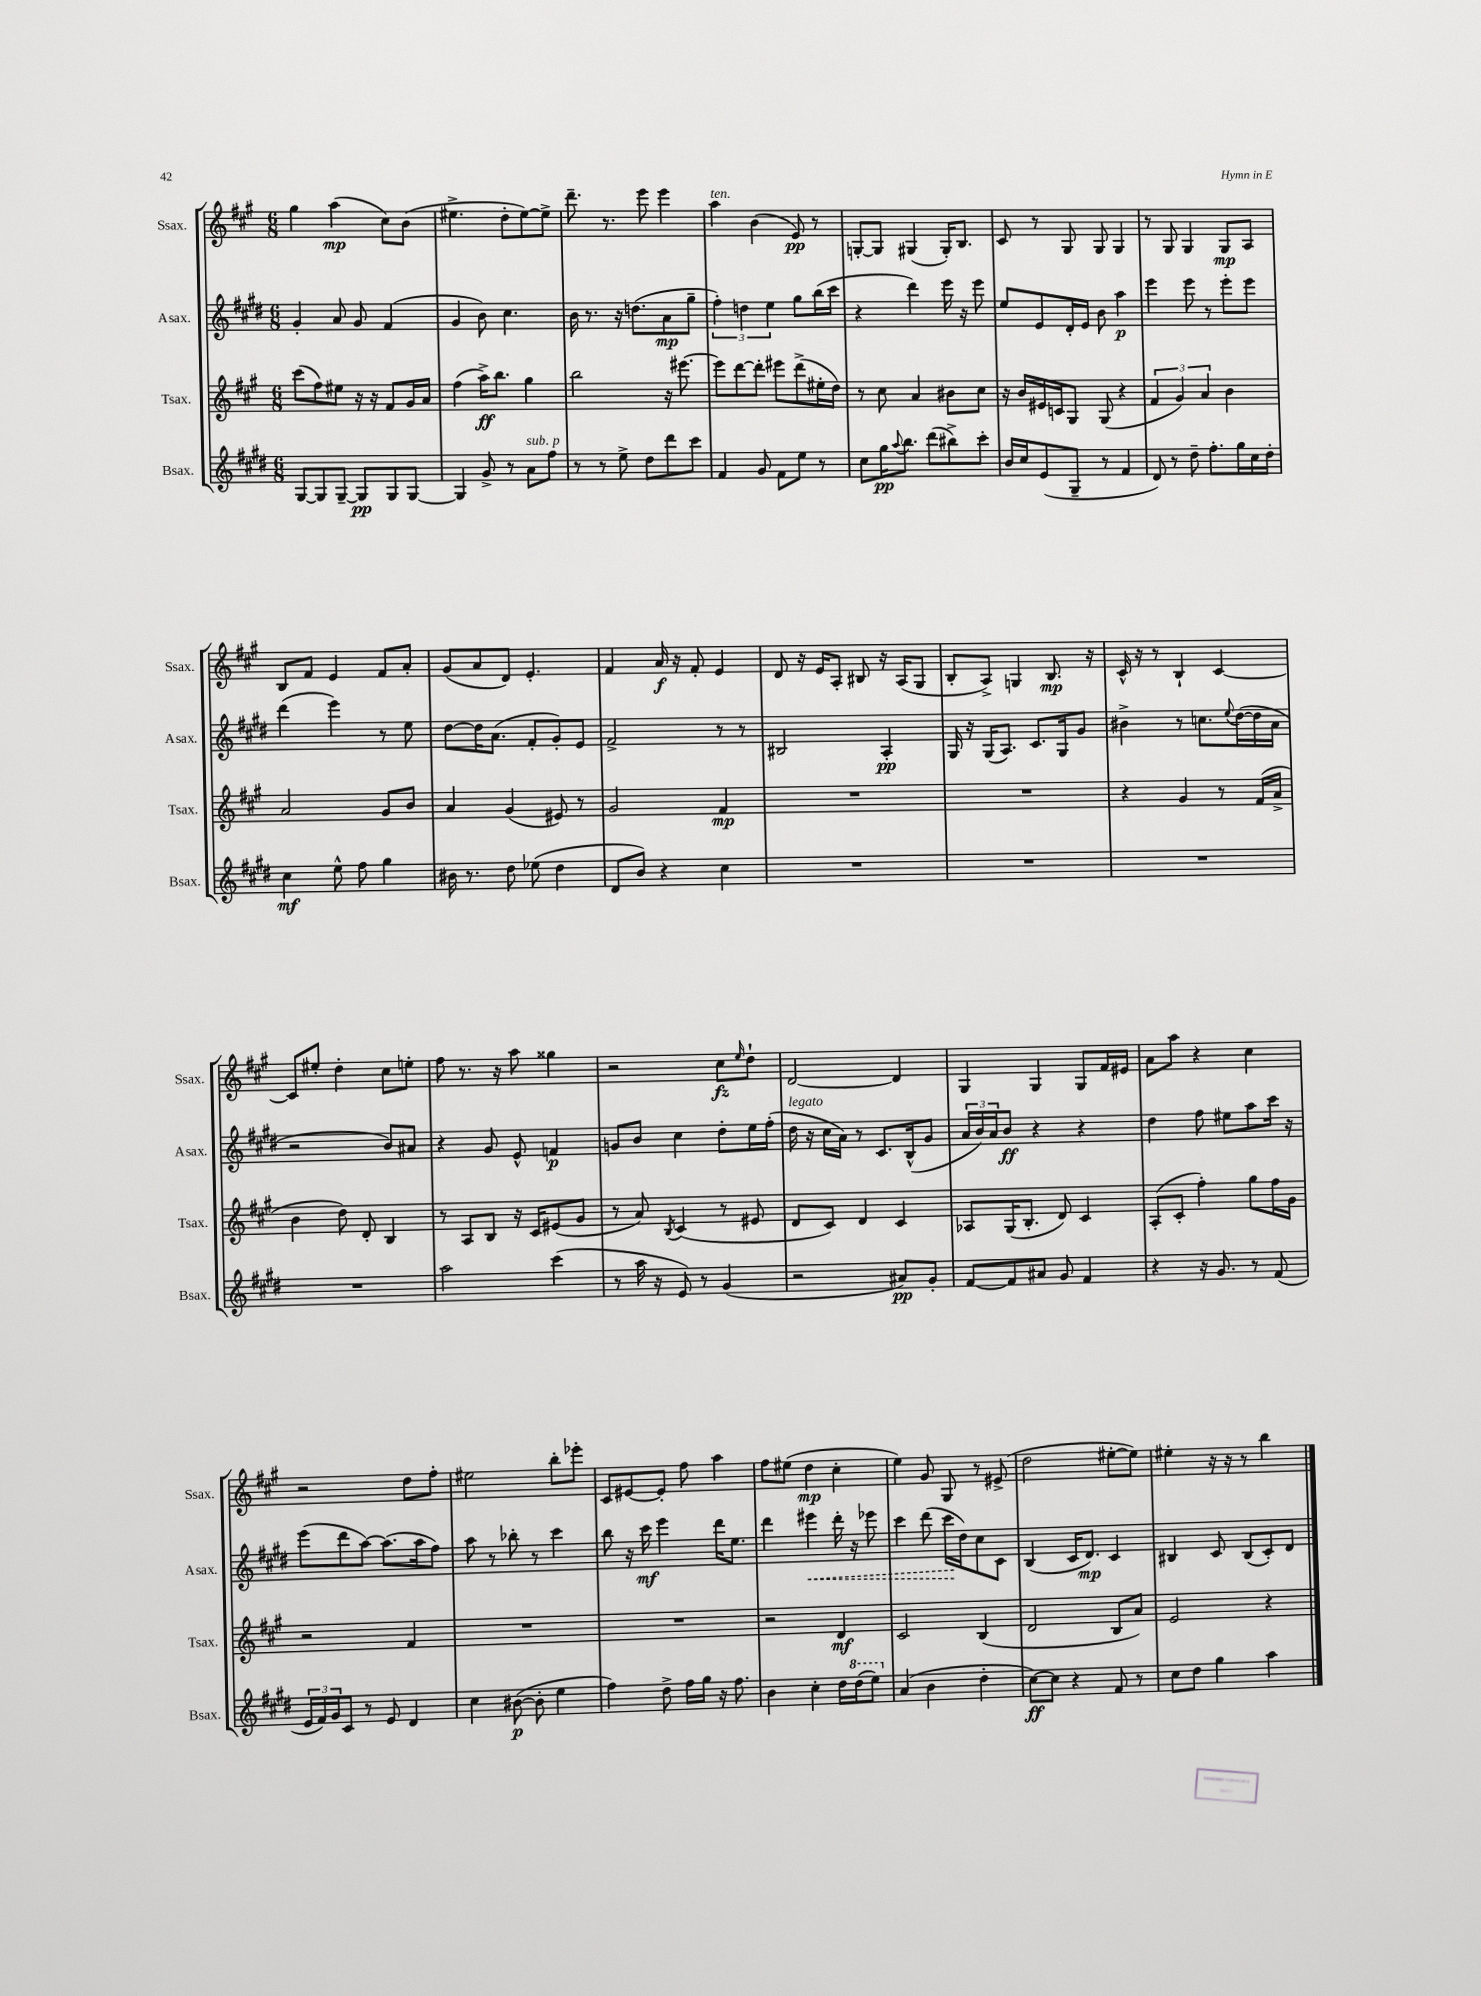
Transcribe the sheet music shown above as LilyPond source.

<<
\new StaffGroup <<
\new Staff = "s0" \with { instrumentName = "Ssax." shortInstrumentName = "Ssax." } {
    \clef treble \key a \major \numericTimeSignature \time 6/8
    gis''4 a''4\mp( cis''8) b'8( |
    eis''4.-> d''8-. eis''8~) eis''8-> |
    d'''8.-- r8. e'''8 e'''4 |
    a''4^\markup { \italic "ten." } b'4( e'8\pp) r8 |
    g8~-. g8 gis4( gis16-.) b8. |
    cis'8 r8 gis8 gis8 gis4 |
    r8 gis8 gis4 gis8\mp a8 |
    b8 fis'8 e'4 fis'8 a'8-. |
    gis'8( a'8 d'8) e'4.-. |
    fis'4 a'16\f r16 fis'8-. e'4 |
    d'8 r16 e'16 a8-. bis8 r16 a16( gis8 |
    b8-. a8->) g4 b8.\mp r16 |
    cis'16-^ r16 r8 b4-! cis'4~ |
    cis'8 eis''8-. d''4-. cis''8 e''8-. |
    fis''8 r8. r16 a''8 gisis''4 |
    r2 cis''8\fz \grace { e''16 } d''8-! |
    d'2~ d'4 |
    gis4 gis4 gis8 fis'16 eis'16 |
    a'8 a''8 r4 cis''4 |
    r2 d''8 fis''8-. |
    eis''2 b''8-. ees'''8-. |
    cis'8 eis'8~ eis'8-. fis''8 a''4 |
    fis''8 eis''8( d''4\mp cis''4-. |
    e''4) gis'8 gis8 r8 eis'8->( |
    d''2 eis''8~-. eis''8) |
    eis''4-. r16 r16 r8 b''4 \bar "|." |
}
\new Staff = "s1" \with { instrumentName = "Asax." shortInstrumentName = "Asax." } {
    \clef treble \key e \major \numericTimeSignature \time 6/8
    gis'4-. a'8 gis'8 fis'4( |
    gis'4 b'8) cis''4. |
    b'16 r8. r16 d''8.( a'8\mp gis''8-- |
    \tuplet 3/2 { fis''4-.) d''4 e''4 } gis''8 b''16( cis'''16 |
    r4 dis'''4) e'''16 r16 e'''8 |
    e''8 e'8 dis'16-. e'16 b'8 a''4\p |
    e'''4 e'''8 r8 e'''8-. e'''8 |
    dis'''4( e'''4) r8 e''8 |
    dis''8~ dis''16 a'8.( fis'8-. gis'8-.) e'8 |
    fis'2-> r8 r8 |
    bis2 a4-.\pp |
    gis16 r16 gis16( a8.) cis'8. gis16 gis'8 |
    bis'4-> r8 c''8. \appoggiatura { e''8 } dis''16~( dis''16 a'16 |
    r2 b'8) ais'8 |
    r4 gis'8 e'8-^ f'4\p |
    g'8 b'8 cis''4 dis''8-. e''16 fis''16-.( |
    dis''16^\markup { \italic "legato" } r16 cis''16 a'16) r8 cis'8. b16-^( gis'8 |
    \tuplet 3/2 { a'16 b'16) a'16 } b'8\ff r4 r4 |
    dis''4 fis''8 eis''8 a''8 cis'''16 r16 |
    e'''8( dis'''8 a''8~) a''8.( a''16 fis''8) |
    a''8 r8 bes''8-. r8 cis'''4 |
    b''8 r16 cis'''16\mf e'''4 dis'''16 e''8. |
    dis'''4 \once \override Hairpin.style = #'dashed-line eis'''4\< dis'''16-. r16 ees'''8 |
    cis'''4 dis'''8( cis'''16\! dis''16) cis''8 cis'8 |
    b4( cis'16 dis'8.\mp) cis'4 |
    bis4 cis'8 bis8( cis'8-.) dis'8 \bar "|." |
}
\new Staff = "s2" \with { instrumentName = "Tsax." shortInstrumentName = "Tsax." } {
    \clef treble \key a \major \numericTimeSignature \time 6/8
    cis'''8( fis''8) eis''8 r16 r16 fis'8 gis'16 a'16 |
    fis''4( a''16->\ff) b''8. gis''4 |
    b''2 r16 eis'''8.~ |
    eis'''8 d'''8~ d'''8-. eis'''8 d'''8->( eis''16-. d''16) |
    r8 cis''8 a'4 bis'8 cis''8 |
    r16 b'16 eis'16 c'16 gis8 gis8( r4 |
    \tuplet 3/2 { fis'4 gis'4) a'4 } b'4 |
    a'2 gis'8 b'8 |
    a'4 gis'4( eis'8) r8 |
    gis'2 fis'4\mp |
    R2. |
    R2. |
    r4 gis'4 r8 fis'16( a'16-> |
    b'4 d''8) d'8-. b4 |
    r8 a8 b8 r16 cis'16 eis'8( gis'8 |
    r8 a'8) \acciaccatura { b8 } cis'4( r8 eis'8 |
    d'8 cis'8) d'4 cis'4 |
    aes8 gis16( b8.-. d'8) cis'4 |
    a8-.( cis'8-. fis''4-.) gis''8 fis''16 gis'16 |
    r2 fis'4 |
    R2. |
    R2. |
    r2 d'4\mf |
    cis'2 b4( |
    d'2 b8 a'8) |
    e'2 r4 \bar "|." |
}
\new Staff = "s3" \with { instrumentName = "Bsax." shortInstrumentName = "Bsax." } {
    \clef treble \key e \major \numericTimeSignature \time 6/8
    gis8~ gis8 gis8~-- gis8\pp gis8 gis8~ |
    gis4 gis'8-> r8 a'8^\markup { \italic "sub. p" } fis''8 |
    r8 r8 e''8-> dis''8 dis'''8 cis'''8 |
    fis'4 gis'8 fis'8 e''8 r8 |
    cis''8 gis''16\pp \appoggiatura { a''8 } b''8. dis'''8( bis''8->) cis'''8-. |
    b'16 cis''16 e'8( gis8-- r8 fis'4 |
    dis'8) r8 dis''8-- fis''8.-. gis''16 cis''16 dis''16-. |
    cis''4\mf e''8-^ fis''8 gis''4 |
    bis'16 r8. dis''8 ees''8( dis''4 |
    dis'8 b'8) r4 cis''4 |
    R2. |
    R2. |
    R2. |
    R2. |
    a''2 cis'''4( |
    r8 a''16 r16 e'8) r8 gis'4( |
    r2 ais'8\pp) gis'8-. |
    fis'8~ fis'8 ais'8 gis'8 fis'4 |
    r4 r16 gis'8. r8 fis'8( |
    \tuplet 3/2 { e'16 fis'16) gis'16 } cis'8 r8 e'8 dis'4 |
    cis''4 bis'8~\p( bis'8-. e''4 |
    fis''4) dis''8-> fis''16 gis''16 r16 fis''8. |
    b'4 cis''4-. dis''16 \ottava #1 dis'''16( e'''8) \ottava #0 |
    a'4( b'4 dis''4-. |
    cis''8~\ff) cis''8 r4 fis'8 r8 |
    cis''8 dis''8 gis''4 a''4 \bar "|." |
}
>>
>>
\layout { \context { \Score \remove "Bar_number_engraver" } }
